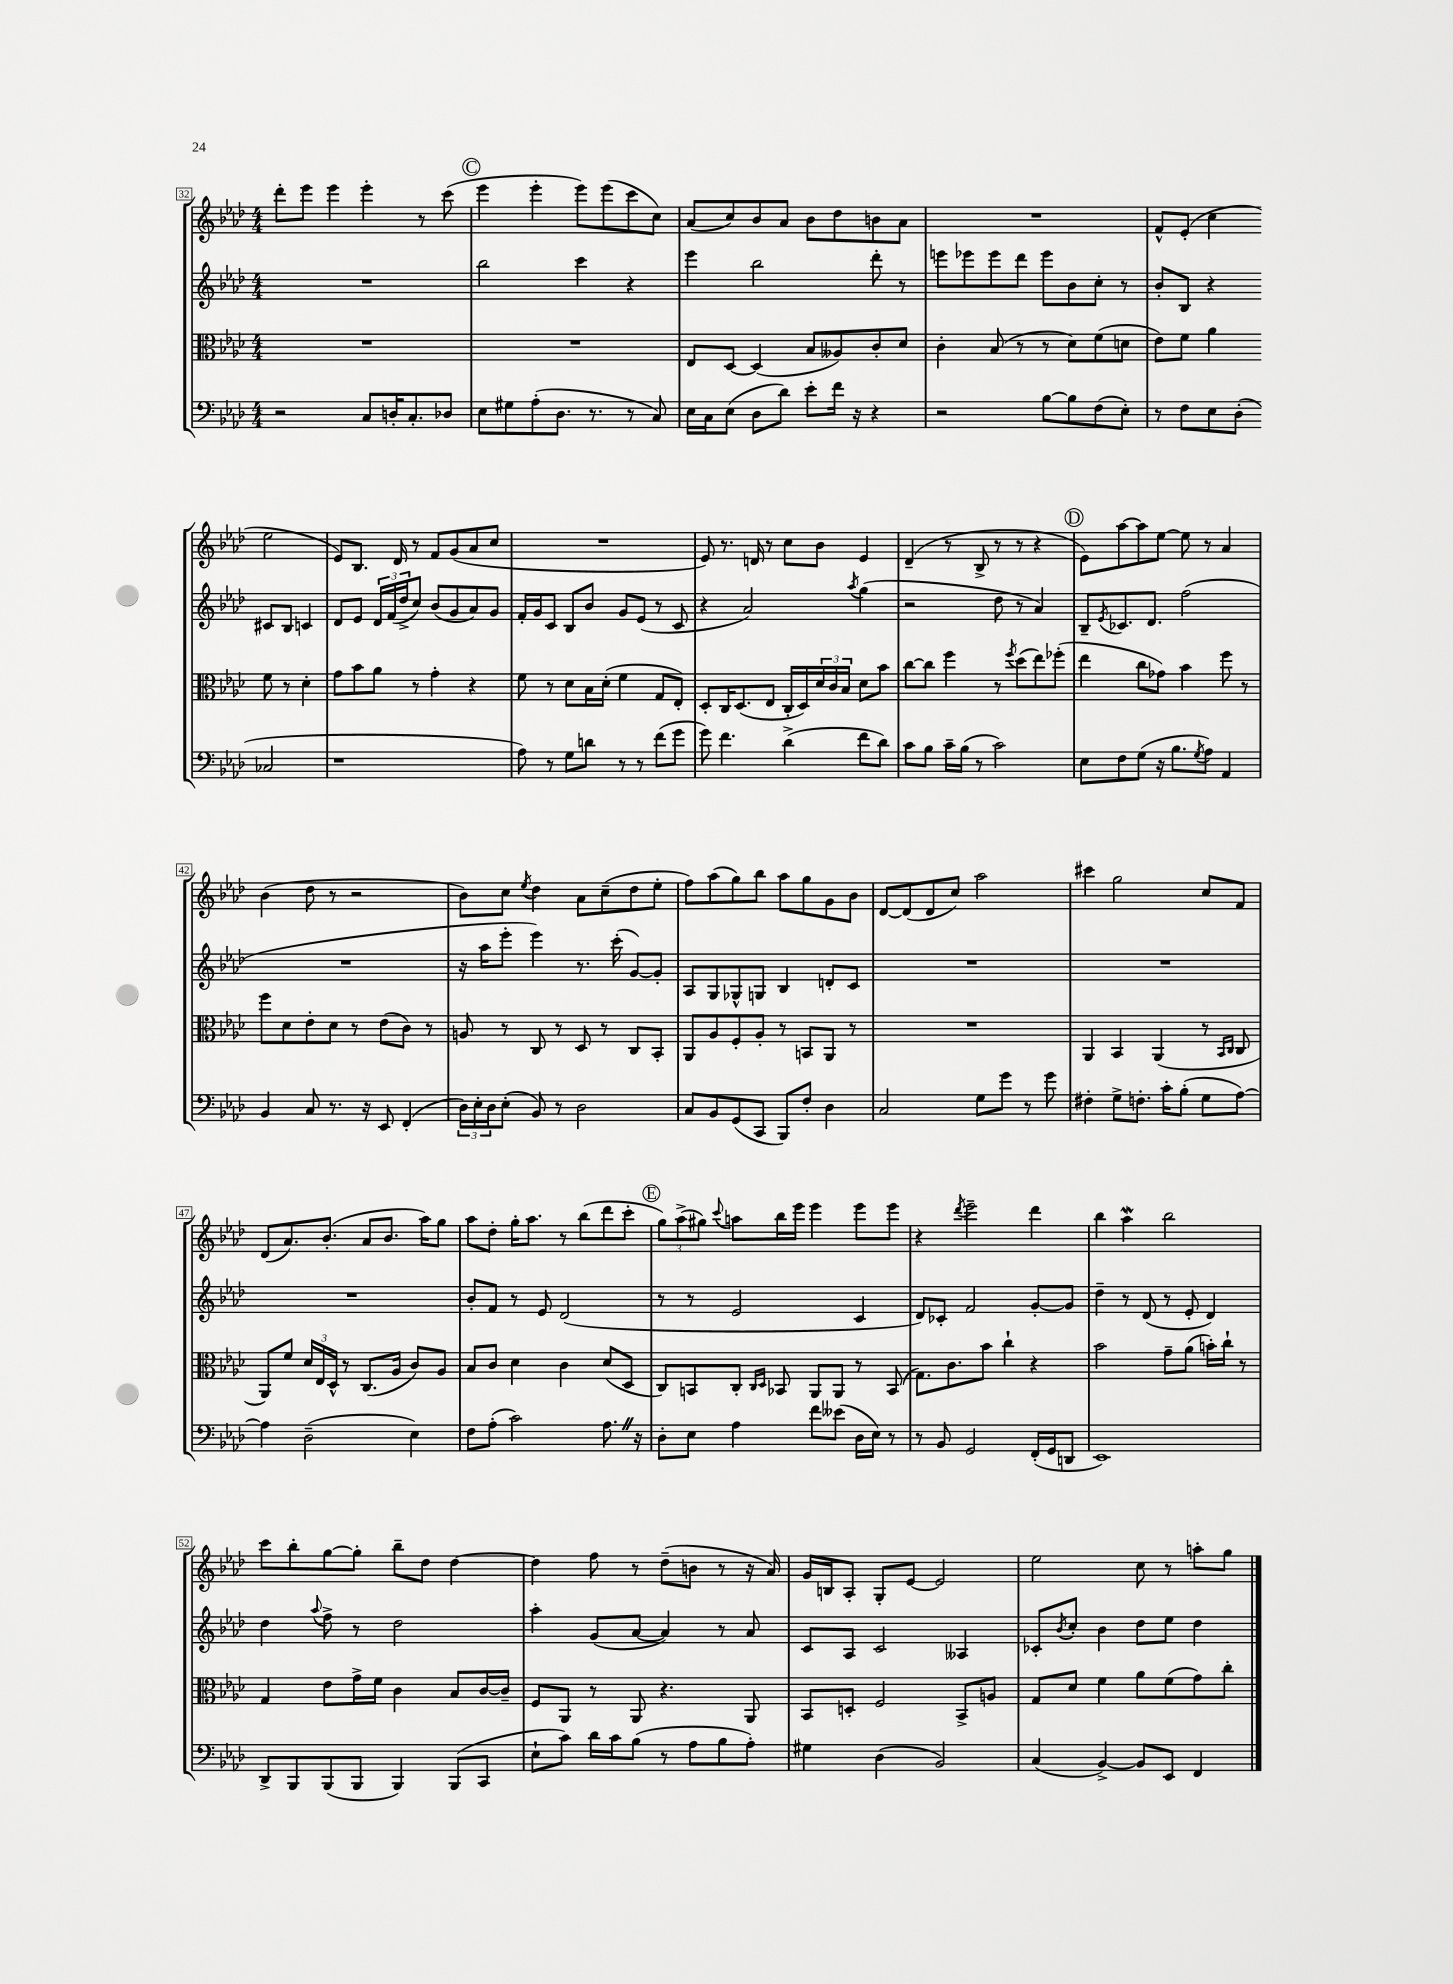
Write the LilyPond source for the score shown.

<<
\new StaffGroup <<
\new Staff = "s0" {
    \clef treble \key aes \major \numericTimeSignature \time 4/4
    des'''8-. ees'''8 ees'''4 ees'''4-. r8 c'''8( |
    \mark \markup { \circle "C" } ees'''4 ees'''4-. ees'''8) ees'''8( c'''8 c''8) |
    aes'8( c''8) bes'8 aes'8 bes'8 des''8 b'8 aes'8 |
    R1 |
    f'8-^ ees'8-.( c''4 ees''2 |
    ees'8) bes8. des'16 r8 f'8 g'8( aes'8 c''8 |
    R1 |
    ees'8) r8. d'16 r8 c''8 bes'8 ees'4 |
    des'4--( r8 bes8-> r8 r8 r4 |
    \mark \markup { \circle "D" } ees'8) aes''8~ aes''8 ees''8~ ees''8 r8 aes'4 |
    bes'4( des''8 r8 r2 |
    bes'8) c''8 \acciaccatura { ees''8 } des''4 aes'8 c''8--( des''8 ees''8-. |
    f''8) aes''8( g''8) bes''8 aes''8 g''8 g'8 bes'8 |
    des'8~ des'8( des'8 c''8) aes''2 |
    cis'''4 g''2 c''8 f'8 |
    des'8( aes'8.) bes'8.-.( aes'8 bes'8. aes''16) g''8 |
    aes''8 des''8-. g''16-. aes''8. r8 bes''8( des'''8 c'''8-. |
    \mark \markup { \circle "E" } \tuplet 3/2 { g''8) aes''8->( gis''8) } \appoggiatura { c'''8 } a''8 bes''16 ees'''16 ees'''4 ees'''8 ees'''8 |
    r4 \acciaccatura { des'''8 } ees'''2-- des'''4 |
    bes''4 aes''4\mordent bes''2 |
    c'''8 bes''8-. g''8~ g''8-. bes''8-- des''8 des''4~ |
    des''4 f''8 r8 des''8--( b'8 r8 r16 aes'16) |
    g'16 b16 aes8-. g8-. ees'8~ ees'2 |
    ees''2 c''8 r8 a''8-. g''8 \bar "|." |
}
\new Staff = "s1" {
    \clef treble \key aes \major \numericTimeSignature \time 4/4
    R1 |
    \mark \markup { \circle "C" } bes''2 c'''4 r4 |
    ees'''4 bes''2 des'''8-. r8 |
    e'''8 ees'''8 ees'''8 des'''8 ees'''8 bes'8 c''8-. r8 |
    bes'8-. bes8 r4 cis'8 bes8 c'4 |
    des'8 ees'8 \tuplet 3/2 { des'16 f'16( des''16-> } c''8) bes'8( g'8 aes'8) g'8 |
    f'16-. g'16 c'8 bes8 bes'8 g'8 ees'8( r8 c'8 |
    r4 aes'2) \acciaccatura { aes''8 } g''4( |
    r2 des''8 r8 aes'4) |
    \mark \markup { \circle "D" } bes8-- \acciaccatura { ees'8 } ces'8. des'8. f''2( |
    R1 |
    r16 aes''16 ees'''8-. ees'''4) r8. c'''16-.( g'8~) g'8-. |
    aes8 g8 ges8-^ g8 bes4 d'8-. c'8 |
    R1 |
    R1 |
    R1 |
    bes'8-. f'8 r8 ees'8 des'2( |
    \mark \markup { \circle "E" } r8 r8 ees'2 c'4 |
    des'8) ces'8-. f'2 g'8~-. g'8 |
    des''4-- r8 des'8( r8 ees'8-. des'4) |
    des''4 \appoggiatura { aes''8 } f''8-> r8 des''2 |
    aes''4-. g'8( aes'8~ aes'4) r8 aes'8 |
    c'8 aes8 c'2 aeses4 |
    ces'8-. \acciaccatura { bes'8 } c''8-. bes'4 des''8 ees''8 des''4 \bar "|." |
}
\new Staff = "s2" {
    \clef alto \key aes \major \numericTimeSignature \time 4/4
    R1 |
    \mark \markup { \circle "C" } R1 |
    ees8 des8~ des4( bes8 aeses8) c'8-. des'8 |
    c'4-. bes8( r8 r8 des'8) f'8( d'8 |
    ees'8) f'8 aes'4 f'8 r8 des'4-. |
    g'8 bes'8 aes'8 r8 g'4-. r4 |
    f'8 r8 des'8 bes16 des'16-.( f'4 g8 ees8-.) |
    des8-. c16 des8.( ees8 c16-. des16) \tuplet 3/2 { des'16 c'16 bes16 } des'8 bes'8 |
    c''8~ c''8 f''4 r8 \acciaccatura { f''8 } des''8( ees''8) fes''8-.( |
    \mark \markup { \circle "D" } ees''4 c''8 ges'8) bes'4 f''8 r8 |
    f''8 des'8 ees'8-. des'8 r8 ees'8( c'8) r8 |
    a8 r8 c8 r8 des8 r8 c8 bes,8-. |
    aes,8 aes8 f8-. aes8-. r8 b,8 aes,8 r8 |
    R1 |
    aes,4 bes,4 aes,4( r8 \grace { bes,16 c16 } c8 |
    aes,8) f'8 \tuplet 3/2 { des'16 ees16 des16-^ } r8 c8.( aes16 c'8) aes8 |
    bes8 c'8 des'4 c'4 des'8( des8 |
    \mark \markup { \circle "E" } c8) b,8 c8-. \grace { c16 des16 } bes,8 aes,8 aes,8 r8 bes,8( |
    g8.) c'8. bes'8 c''4-! r4 |
    bes'2 g'8-- aes'8( b'16-.) c''16-! r8 |
    g4 ees'8 g'16-> f'16 c'4 bes8 c'16~ c'16-- |
    f8 aes,8 r8 aes,8 r4. aes,8 |
    bes,8 d8-. f2 bes,8-> a8 |
    g8 des'8 f'4 aes'8 f'8( g'8) c''8-. \bar "|." |
}
\new Staff = "s3" {
    \clef bass \key aes \major \numericTimeSignature \time 4/4
    r2 c8 d16-. c8.-. des8 |
    \mark \markup { \circle "C" } ees8 gis8 aes8-.( des8. r8. r8 c8) |
    ees16 c16 ees8( des8 des'8) ees'8-. f'16 r16 r4 |
    r2 bes8~ bes8 f8( ees8-.) |
    r8 f8 ees8 des8-.( ces2 |
    r1 |
    aes8) r8 g8 d'8 r8 r8 f'8( g'8 |
    g'8) f'4. des'4->( f'8 des'8) |
    c'8 bes8 c'16-- bes16( r8 c'2) |
    \mark \markup { \circle "D" } ees8 f8 g8( r16 bes8. \acciaccatura { g8 } aes8) aes,4 |
    bes,4 c8 r8. r16 ees,8 f,4-.( |
    \tuplet 3/2 { des16) ees16-. des16 } ees8-.( bes,8) r8 des2 |
    c8 bes,8 g,8( c,8 bes,,8) f8-. des4 |
    c2 g8 g'8 r8 g'8 |
    fis4-. g8-> f8.-. c'16-. bes8-.( g8 aes8~) |
    aes4 des2--( ees4) |
    f8 aes8-.( c'2) aes8. \once \override BreathingSign.text = \markup { \musicglyph "scripts.caesura.straight" } \breathe r16 |
    \mark \markup { \circle "E" } des8-. ees8 aes4 f'8 eeses'8( des16 ees16) r8 |
    r8 bes,8 g,2 f,16-.( g,16 d,8 |
    ees,1) |
    des,8-> bes,,8 bes,,8( bes,,8 bes,,4) bes,,8( c,8 |
    ees8-! c'8) des'16 c'16 bes8( r8 aes8 bes8 aes8-.) |
    gis4 des4( bes,2) |
    c4( bes,4~->) bes,8 ees,8 f,4 \bar "|." |
}
>>
>>
\layout { \context { \Score currentBarNumber = #32 \override BarNumber.stencil = #(make-stencil-boxer 0.1 0.3 ly:text-interface::print) } }
